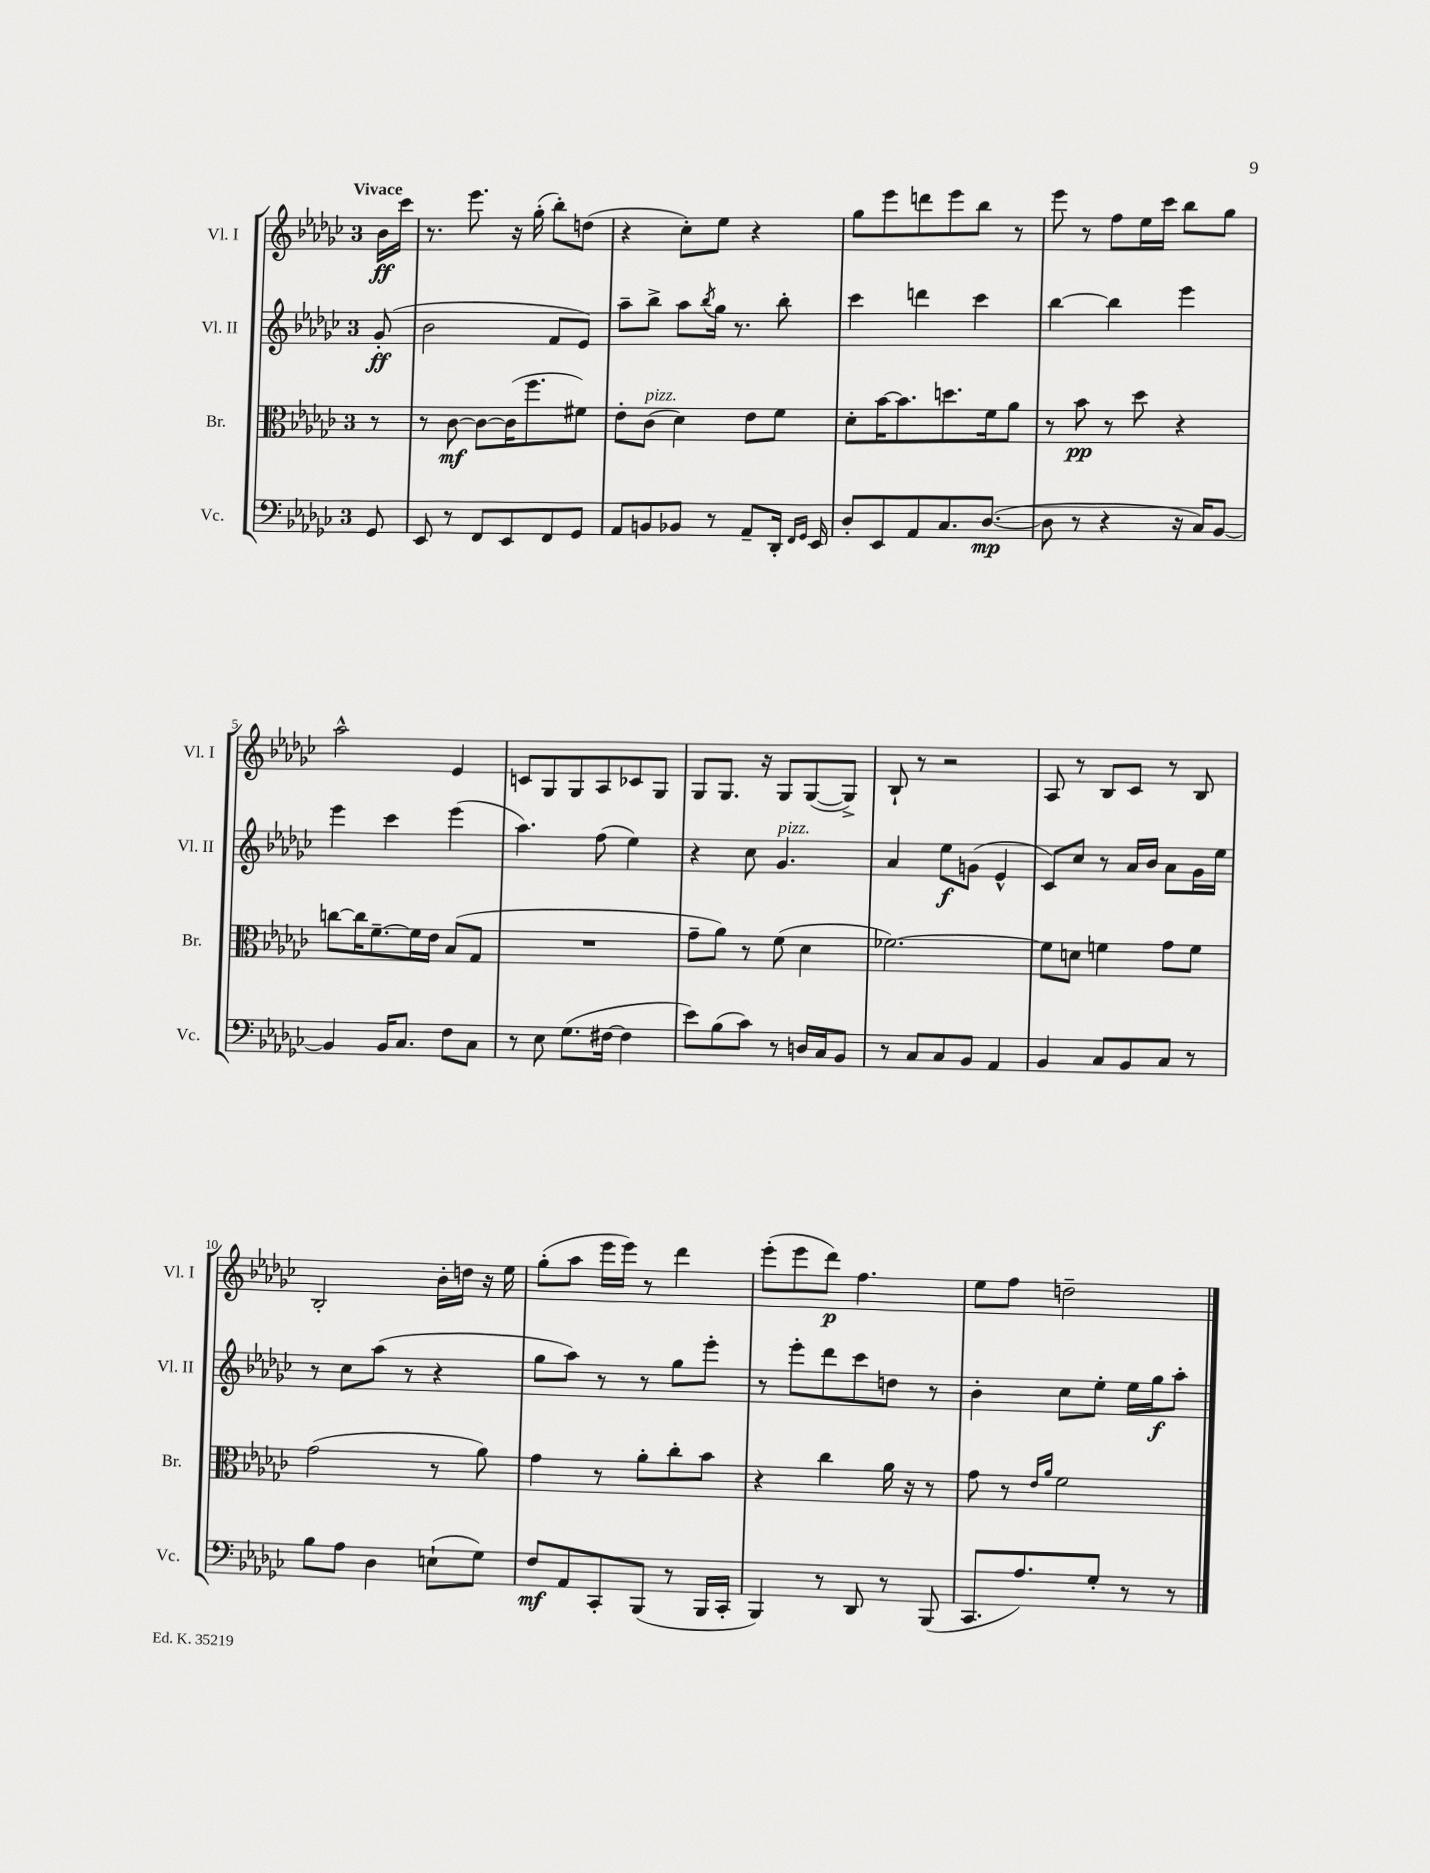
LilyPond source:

<<
\new StaffGroup <<
\new Staff = "s0" \with { instrumentName = "Vl. I" shortInstrumentName = "Vl. I" } {
    \clef treble \key ges \major \once \override Staff.TimeSignature.style = #'single-digit \time 3/4 \partial 8 \tempo "Vivace"
    bes'16\ff ces'''16 |
    r8. ees'''8. r16 ges''16-.( bes''8-.) d''8( |
    r4 ces''8-.) ees''8 r4 |
    ges''8 ees'''8 d'''8 ees'''8 bes''8 r8 |
    ees'''8 r8 f''8 ees''16 ces'''16 bes''8 ges''8 |
    aes''2-^ ees'4 |
    c'8 ges8 ges8 aes8 ces'8 ges8 |
    ges8 ges8. r16 ges8 ges8~( ges8->) |
    bes8-! r8 r2 |
    aes8 r8 bes8 ces'8 r8 bes8 |
    bes2-. bes'16-. d''16 r16 ees''16 |
    ges''8-.( aes''8 ees'''16 ees'''16) r8 des'''4 |
    ees'''8-.( ees'''8 des'''8\p) f''4. |
    ees''8 f''8 d''2-- \bar "|." |
}
\new Staff = "s1" \with { instrumentName = "Vl. II" shortInstrumentName = "Vl. II" } {
    \clef treble \key ges \major \once \override Staff.TimeSignature.style = #'single-digit \time 3/4 \partial 8
    ges'8-.\ff( |
    bes'2 f'8 ees'8) |
    aes''8-- bes''8-> aes''8 \acciaccatura { bes''8 } ges''16 r8. bes''8-. |
    ces'''4 d'''4 ces'''4 |
    bes''4~ bes''4 ees'''4 |
    ees'''4 ces'''4 ees'''4( |
    aes''4.) f''8( ees''4) |
    r4 ces''8 ges'4.^\markup { \italic "pizz." } |
    aes'4 ees''8\f g'8( ees'4-^ |
    ces'8) ces''8 r8 aes'16 bes'16 aes'8 ges'16 ees''16 |
    r8 ces''8 aes''8( r8 r4 |
    ges''8 aes''8) r8 r8 ges''8 ees'''8-. |
    r8 ees'''8-. des'''8 ces'''8 d''8 r8 |
    bes'4-. ces''8 ees''8-. ees''16 ges''16\f aes''8-. \bar "|." |
}
\new Staff = "s2" \with { instrumentName = "Br." shortInstrumentName = "Br." } {
    \clef alto \key ges \major \once \override Staff.TimeSignature.style = #'single-digit \time 3/4 \partial 8
    r8 |
    r8 ces'8~\mf ces'8~ ces'16( f''8. fis'8) |
    ees'8-. ces'8^\markup { \italic "pizz." }( des'4) ees'8 f'8 |
    des'8-. bes'16~ bes'8. d''8. f'16 aes'8 |
    r8 bes'8\pp r8 des''8 r4 |
    c''8~ c''16 f'8.~-- f'16 ees'16 bes8( ges8 |
    R2. |
    ges'8-- aes'8) r8 f'8( des'4 |
    fes'2.~) |
    fes'8 d'8 f'4 ges'8 f'8 |
    ges'2( r8 aes'8) |
    ges'4 r8 aes'8-. ces''8-. bes'8 |
    r4 ces''4 aes'16 r16 r8 |
    ges'8 r8 \grace { ees'16 aes'16 } f'2 \bar "|." |
}
\new Staff = "s3" \with { instrumentName = "Vc." shortInstrumentName = "Vc." } {
    \clef bass \key ges \major \once \override Staff.TimeSignature.style = #'single-digit \time 3/4 \partial 8
    ges,8 |
    ees,8 r8 f,8 ees,8 f,8 ges,8 |
    aes,8 b,8 bes,8 r8 aes,8-- des,16-. \grace { f,16 ges,16 } ees,16 |
    des8-. ees,8 aes,8 ces8. des8.~\mp( |
    des8 r8 r4 r16 ces16) bes,8~ |
    bes,4 bes,16 ces8. f8 ces8 |
    r8 ees8 ges8.( fis16~ fis4 |
    ees'8) bes8( ces'8) r8 d16 ces16 bes,8 |
    r8 ces8 ces8 bes,8 aes,4 |
    bes,4 ces8 bes,8 ces8 r8 |
    bes8 aes8 des4 e8-!( ges8) |
    f8\mf aes,8 ces,8-. bes,,8( r8 bes,,16 ces,16-. |
    bes,,4) r8 des,8 r8 bes,,8( |
    ces,8. aes8.) ges8-. r8 r8 \bar "|." |
}
>>
>>
